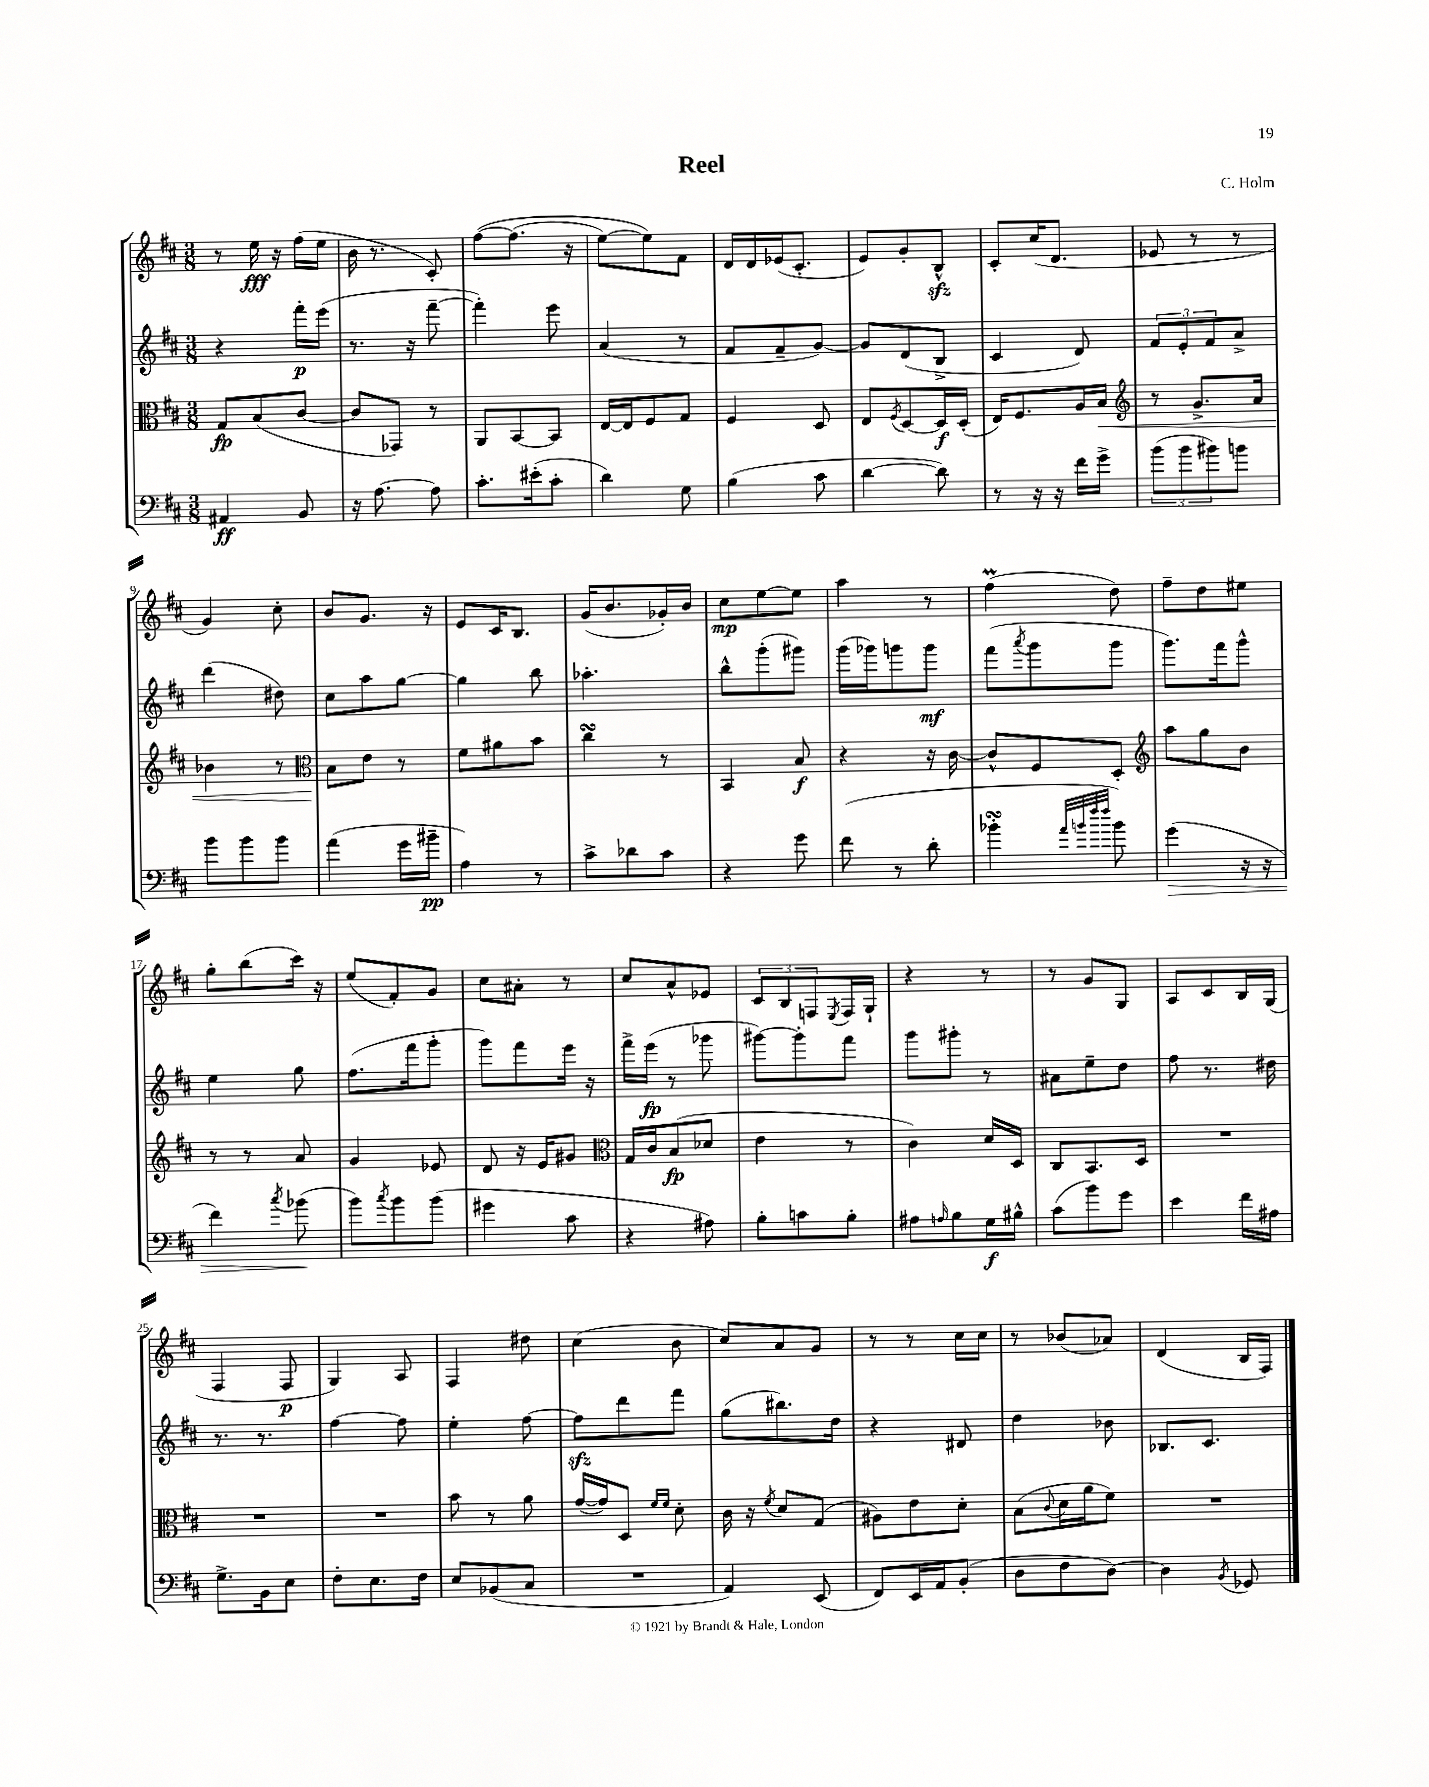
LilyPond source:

\header { title = "Reel" composer = "C. Holm" }
<<
\new StaffGroup <<
\new Staff = "s0" {
    \clef treble \key d \major \numericTimeSignature \time 3/8
    r8 e''16\fff r16 fis''16( e''16 |
    b'16 r8. cis'8-.) |
    fis''8~\( fis''8.( r16 |
    e''8~) e''8\) fis'8 |
    d'16 d'16 ees'16( cis'8.-. |
    e'8) g'8-. b8-^\sfz |
    cis'8-. cis''16( d'8. |
    ees'8 r8 r8 |
    g'4) cis''8-. |
    b'8 g'8. r16 |
    e'8 cis'16 b8. |
    g'16( b'8. ges'16-.) b'16 |
    cis''8\mp e''8~ e''8 |
    a''4 r8 |
    fis''4\prall( d''8) |
    fis''8-- d''8 eis''8 |
    g''8-. b''8( cis'''16) r16 |
    e''8( fis'8-.) g'8 |
    cis''8 ais'8-. r8 |
    cis''8 a'8-^ ees'8 |
    \tuplet 3/2 { cis'8 b8 f8 } \acciaccatura { e8 } f16 g16-! |
    r4 r8 |
    r8 g'8 g8 |
    a8 cis'8 b16 g16( |
    fis4 fis8\p |
    g4) a8 |
    fis4 dis''8 |
    cis''4( b'8 |
    cis''8) a'8 g'8 |
    r8 r8 cis''16 cis''16 |
    r8 bes'8( aes'8) |
    d'4( b16 fis16) \bar "|." |
}
\new Staff = "s1" {
    \clef treble \key d \major \numericTimeSignature \time 3/8
    r4 fis'''16-.\p e'''16( |
    r8. r16 fis'''8~-- |
    fis'''4-.) e'''8 |
    a'4( r8 |
    fis'8 fis'8-- g'8~) |
    g'8 d'8( b8-> |
    cis'4 d'8) |
    \tuplet 3/2 { fis'8 e'8-. fis'8 } a'8-> |
    d'''4( dis''8) |
    cis''8 a''8 g''8~ |
    g''4 b''8 |
    aes''4.-. |
    b''8-^ g'''8-.( gis'''8) |
    g'''16( ges'''16) g'''8 g'''8\mf |
    fis'''8( \acciaccatura { a'''8 } g'''8 g'''8 |
    g'''8.) fis'''16 g'''8-^ |
    e''4 g''8 |
    fis''8.( fis'''16 g'''8-. |
    g'''8) fis'''8 e'''16 r16 |
    fis'''16-> e'''16\fp( r8 ges'''8 |
    gis'''8~) gis'''8-. fis'''8 |
    g'''8 gis'''8-. r8 |
    ais'8 e''8-- d''8 |
    fis''8 r8. dis''16 |
    r8. r8. |
    fis''4~ fis''8 |
    e''4-. fis''8~ |
    fis''8\sfz d'''8 fis'''8 |
    g''8( bis''8.) d''16 |
    r4 dis'8 |
    d''4 bes'8 |
    bes8. cis'8. \bar "|." |
}
\new Staff = "s2" {
    \clef alto \key d \major \numericTimeSignature \time 3/8
    g8\fp b8( cis'8~ |
    cis'8 ges,8) r8 |
    a,8 b,8~ b,8 |
    e16~ e16 fis8 g8 |
    fis4 d8 |
    e8 \acciaccatura { fis8 } d8~ d16\f d16-.( |
    e16) fis8. a16 b16\< |
    \clef treble r8 g'8.-> a'16 |
    bes'4 r8 |
    \clef alto b8\! e'8 r8 |
    fis'8 ais'8 b'8 |
    cis''4\turn r8 |
    b,4 b8\f |
    r4 r16 cis'16~ |
    cis'8-^ fis8 d8-. |
    \clef treble a''8 g''8 b'8 |
    r8 r8 a'8 |
    g'4 ees'8 |
    d'8 r16 e'16 gis'8 |
    \clef alto g16 cis'16 b8\fp( des'8 |
    e'4 r8 |
    cis'4) d'16 d16 |
    cis8 b,8. d16 |
    R4. |
    R4. |
    R4. |
    b'8 r8 a'8 |
    g'16~( g'16) d8 \grace { fis'16 fis'16 } d'8-. |
    cis'16 r16 \acciaccatura { fis'8 } d'8 g8( |
    ais8) e'8 d'8-. |
    b8( \appoggiatura { cis'8 } d'16 a'16 fis'8) |
    R4. \bar "|." |
}
\new Staff = "s3" {
    \clef bass \key d \major \numericTimeSignature \time 3/8
    ais,4\ff b,8 |
    r16 a8.~ a8 |
    cis'8.-. eis'16-.( cis'8-. |
    d'4) g8 |
    b4( cis'8 |
    d'4~ d'8) |
    r8 r16 r16 fis'16 g'16-> |
    \tuplet 3/2 { b'8( b'8 bis'8) } b'8 |
    b'8 b'8 b'8 |
    a'4( g'16 bis'16--\pp |
    a4) r8 |
    cis'8-> des'8 cis'8 |
    r4 g'8 |
    fis'8( r8 d'8-. |
    bes'4-.\turn \grace { a'32 b'32 fis''32 fis''32 } b'8) |
    g'4\>( r16 r16 |
    fis'4) \acciaccatura { cis''8 } bes'8\!( |
    b'8) \acciaccatura { cis''8 } b'8 b'8( |
    gis'4 cis'8 |
    r4 ais8) |
    b8-. c'8 b8-. |
    ais8 \grace { a16 } b8 g16\f bis16-^ |
    cis'8( b'8) g'8 |
    e'4 fis'16 ais16 |
    g8.-> b,16 e8 |
    fis8-. e8. fis16 |
    e8 bes,8( cis8 |
    R4. |
    a,4) e,8( |
    fis,8) e,16 a,16 b,8-.( |
    d8 fis8 d8~) |
    d4 \acciaccatura { b,8 } ges,8 \bar "|." |
}
>>
>>
